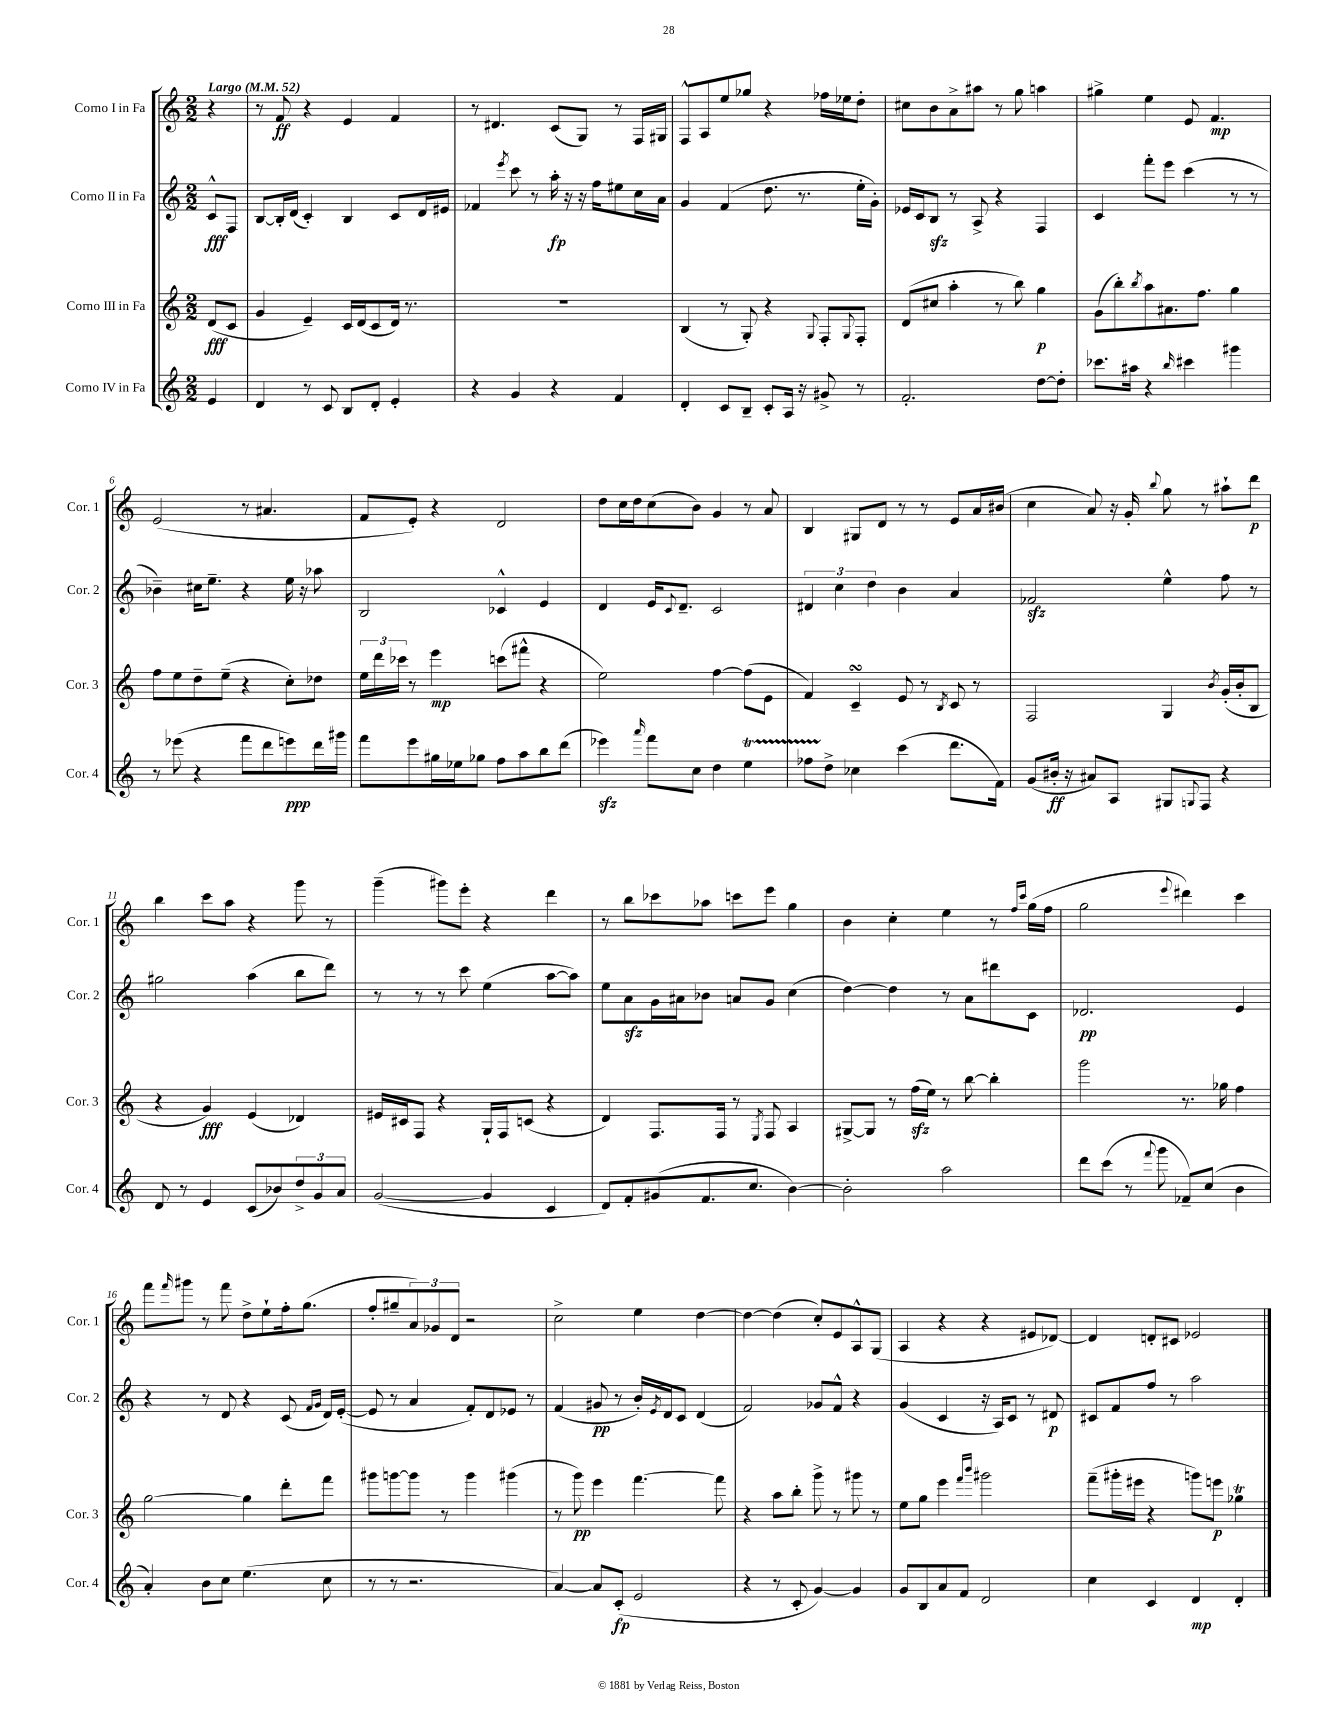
<<
\new StaffGroup <<
\new Staff = "s0" \with { instrumentName = "Corno I in Fa" shortInstrumentName = "Cor. 1" } {
    \clef treble \key c \major \numericTimeSignature \time 2/2 \partial 4 \tempo "Largo" 4 = 52
    r4 |
    r8 f'8\ff r4 e'4 f'4 |
    r8 dis'4. c'8( g8) r8 f16 gis16 |
    f8-^ a8 e''8 ges''8 r4 fes''16 ees''16 d''8-. |
    cis''8 b'8 a'8-> ais''8 r8 g''8 a''4 |
    gis''4-> e''4 e'8 f'4.\mp |
    e'2( r8 ais'4. |
    f'8 e'8-.) r4 d'2 |
    d''8 c''16 d''16 c''8( b'8) g'4 r8 a'8 |
    b4 gis8 d'8 r8 r8 e'8 a'16 bis'16( |
    c''4 a'8) r16 g'16-. \appoggiatura { b''8 } g''8 r8 ais''8-! d'''8\p |
    b''4 c'''8 a''8 r4 g'''8 r8 |
    g'''4--( gis'''8) e'''8-. r4 d'''4 |
    r8 b''8 ces'''8 aes''8 c'''8 e'''8 g''4 |
    b'4 c''4-. e''4 r8 \grace { f''16 c'''16 } g''16( f''16 |
    g''2 \appoggiatura { e'''8 } dis'''4) c'''4 |
    f'''8 \grace { f'''16 } gis'''8 r8 f'''8 d''8-> e''8-! f''16-. g''8.( |
    f''8-. gis''8-- \tuplet 3/2 { a'8) ges'8 d'8 } r2 |
    c''2-> e''4 d''4~ |
    d''4~ d''4( c''8-.) e'8 a8-^ g8( |
    a4 r4 r4 eis'8 des'8~) |
    des'4 d'8-. cis'8 ees'2 \bar "|." |
}
\new Staff = "s1" \with { instrumentName = "Corno II in Fa" shortInstrumentName = "Cor. 2" } {
    \clef treble \key c \major \numericTimeSignature \time 2/2 \partial 4
    c'8-^\fff f8 |
    b8~ b16-. d'16( c'4-.) b4 c'8 d'16 eis'16 |
    fes'4 \acciaccatura { e'''8 } c'''8 r8 a''16-.\fp r16 r16 f''16 eis''8 c''16 a'16 |
    g'4 f'4( d''8. r8. e''16-. g'16-.) |
    ees'16 c'16 b8\sfz r8 a8-> r4 f4 |
    c'4 f'''8-. e'''8 c'''4( r8 r8 |
    bes'4--) cis''16 e''8.-- r4 e''16 r16 aes''8 |
    b2 ces'4-^ e'4 |
    d'4 e'16 \appoggiatura { c'8 } d'8.-- c'2 |
    \tuplet 3/2 { dis'4 c''4 d''4 } b'4 a'4 |
    fes'2\sfz e''4-^ f''8 r8 |
    gis''2 a''4( b''8 d'''8) |
    r8 r8 r8 c'''8 e''4( a''8~ a''8) |
    e''8 a'8\sfz g'16 ais'16 bes'8 a'8 g'8 c''4( |
    d''4~) d''4 r8 a'8 dis'''8 c'8 |
    des'2.\pp e'4 |
    r4 r8 d'8 r4 c'8( \grace { f'16 g'16 } d'16) e'16~-.( |
    e'8 r8 a'4 f'8-.) d'8 ees'8 r8 |
    f'4( gis'8\pp r8 b'16-.) \acciaccatura { e'8 } d'16 c'8 d'4( |
    f'2) ges'8 f'8-^ r4 |
    g'4( c'4 r16 a16) c'8 r8 dis'8\p |
    cis'8 f'8 f''8 r8 a''2 \bar "|." |
}
\new Staff = "s2" \with { instrumentName = "Corno III in Fa" shortInstrumentName = "Cor. 3" } {
    \clef treble \key c \major \numericTimeSignature \time 2/2 \partial 4
    d'8\fff( c'8 |
    g'4 e'4--) c'16 d'16( c'8 d'16) r8. |
    R1 |
    b4( r8 g8-.) r4 \appoggiatura { g8 } f8-. \appoggiatura { g8 } f8-. |
    d'8( cis''8 a''4-. r8 b''8) g''4\p |
    g'8( b''8-.) \acciaccatura { b''8 } a''8 ais'8. f''8. g''4 |
    f''8 e''8 d''8-- e''8--( r4 c''8-.) des''8 |
    \tuplet 3/2 { e''16 d'''16 ces'''16 } r8 e'''4\mp c'''8( fis'''8-^ r4 |
    e''2) f''4~ f''8( e'8 |
    f'4) c'4--\turn e'8 r8 \acciaccatura { b8 } c'8 r8 |
    f2 g4 \acciaccatura { b'8 } g'16-.( b'16-. b8 |
    r4 g'4\fff) e'4( des'4) |
    eis'16 cis'16 f8 r4 g16-! f16 c'8( r4 |
    d'4) f8. f16 r8 \acciaccatura { e8 } f8 a4 |
    gis8~-> gis8 r8 f''16\sfz( e''16) r8 b''8~ b''4-. |
    g'''2 r8. ges''16 f''4 |
    g''2~ g''4 d'''8-. f'''8 |
    gis'''8 g'''8~ g'''8 r8 g'''4 gis'''4( |
    r8 g'''8\pp) e'''4 f'''4.~ f'''8 |
    r4 a''8 b''8-. g'''8-> r8 gis'''8 r8 |
    e''8 g''8 e'''4 \grace { f'''16 b'''16 } gis'''2 |
    f'''8--( gis'''16-. eis'''16 r4 g'''8) e'''8\p ges''4\trill \bar "|." |
}
\new Staff = "s3" \with { instrumentName = "Corno IV in Fa" shortInstrumentName = "Cor. 4" } {
    \clef treble \key c \major \numericTimeSignature \time 2/2 \partial 4
    e'4 |
    d'4 r8 c'8 b8 d'8-. e'4-. |
    r4 g'4 r4 f'4 |
    d'4-. c'8 b8-- c'8-. a16 r16 gis'8-> r8 |
    f'2.-. d''8~ d''8-. |
    ces'''8. ais''16 r4 \grace { b''16 } cis'''4 gis'''4 |
    r8 ees'''8( r4 f'''8 d'''8 e'''8\ppp) d'''16 gis'''16 |
    f'''8 e'''8 gis''16 ees''16 ges''8 f''8 a''8 b''8 d'''8( |
    ees'''4\sfz) \grace { a'''16 } f'''8 c''8 d''4 e''4\startTrillSpan |
    fes''8 d''8->\stopTrillSpan ces''4 c'''4( d'''8. f'16) |
    g'8( bis'16-.\ff r16 ais'8) a8 gis8 \appoggiatura { g8 } f8 r4 |
    d'8 r8 e'4 c'8( bes'8) \tuplet 3/2 { d''8-> g'8 a'8 } |
    g'2~( g'4 c'4 |
    d'8) f'8-. gis'8( f'8. c''8. b'4~) |
    b'2-. a''2 |
    d'''8 c'''8( r8 \appoggiatura { f'''8 } g'''8 fes'8--) c''8( b'4 |
    a'4-.) b'8 c''8 e''4.( c''8 |
    r8 r8 r2. |
    a'4~) a'8 c'8-.\fp( e'2 |
    r4 r8 c'8-. g'4~) g'4 |
    g'8 b8 a'8 f'8 d'2 |
    c''4 c'4 d'4\mp d'4-. \bar "|." |
}
>>
>>
